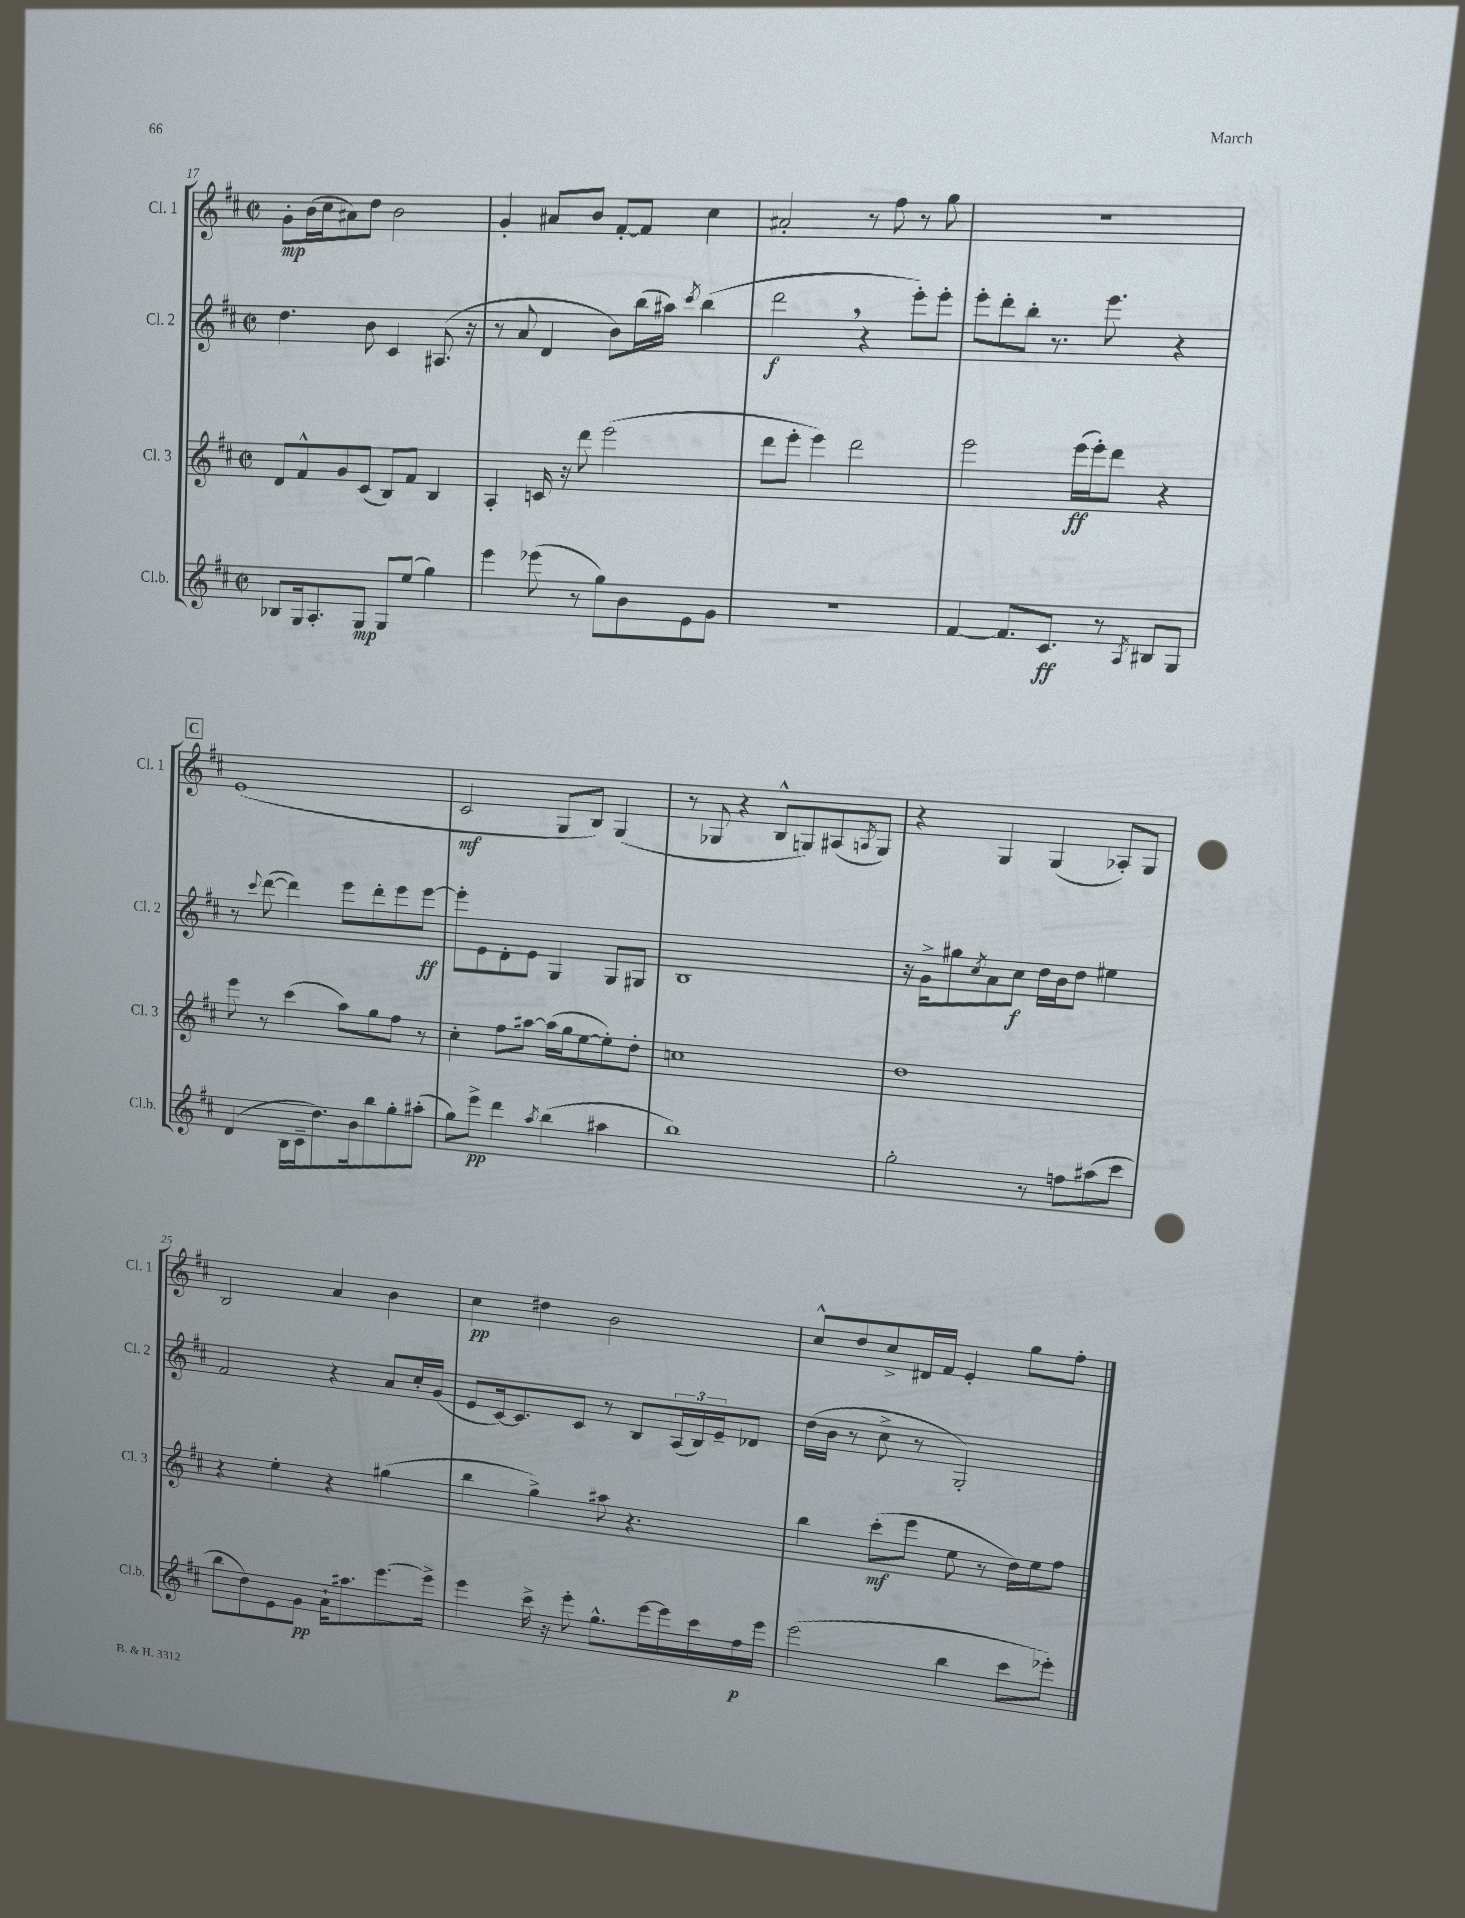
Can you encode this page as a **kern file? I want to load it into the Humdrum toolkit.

**kern	**kern	**kern	**kern
*staff4	*staff3	*staff2	*staff1
*clefG2	*clefG2	*clefG2	*clefG2
*k[f#c#]	*k[f#c#]	*k[f#c#]	*k[f#c#]
*M2/2	*M2/2	*M2/2	*M2/2
*met(c|)	*met(c|)	*met(c|)	*met(c|)
8B-	8d	4.dd	8g'
16G	8f#^^	.	(16b
8.A'	.	.	16cc#
.	8g	.	8a#)
8G	(8c#	8b	8dd
8G	8B)	4c#	2b
(8ee	8f#	.	.
4gg)	4B	(8.A#	.
.	.	16r	.
=	=	=	=
4eee	4A'	8r	4g'
.	.	8a	.
(8eee-	16c	4d	8a#
.	16r	.	.
8r	8ddd	.	8b
8gg)	(2eee	8b)	[8f#'
8b	.	(16bb	8f#]
.	.	16aa#)	.
.	.	8qccc#	.
8e	.	(4bb	4cc#
8g	.	.	.
=	=	=	=
1r	8ddd	2ddd	2a#'
.	8eee'	.	.
.	4eee)	.	.
.	2ddd	4r	8r
.	.	.	8ff#
.	.	8eee')	8r
.	.	8eee'	8gg
=	=	=	=
[4f#	2eee	8eee'	1r
.	.	8ddd'	.
8.f#]	.	8bb'	.
.	.	8.r	.
8.c#	.	.	.
.	(16eee	.	.
.	16eee')	8.eee	.
8r	8ddd	.	.
8qA	.	.	.
8B#	4r	4r	.
8G	.	.	.
=	=	=	=
(4d	8eee	8r	(1e
.	.	8qqccc#	.
.	8r	([8ddd	.
16B	(4ccc#	4ddd])	.
16c#~	.	.	.
8.dd)	.	.	.
.	8aa)	8eee	.
16b	.	.	.
8bb	8gg	8ddd'	.
8gg'	8ff#	8eee	.
(8aa#'	8r	[8eee	.
=	=	=	=
8gg)	4cc#'	8eee']	2c#
8eee^	.	8e	.
4ddd	8ff#	8d'	.
.	[8aa#	8e	.
8qaa	.	.	.
(4bb	(16aa#]	4G	8G
.	16gg	.	.
.	[8ee	.	8B)
4aa#	8ee'])	8G	(4G
.	8dd'	8G#	.
=	=	=	=
1bb)	1cc	1B	8r
.	.	.	8G-
.	.	.	4r
.	.	.	8B^^
.	.	.	8G)
.	.	.	(8A#
.	.	.	8qA
.	.	.	8G)
=	=	=	=
2gg'	1dd	16r	4r
.	.	16g^	.
.	.	8gg#	.
.	.	8qcc#	.
.	.	8a	4G
.	.	8cc#	.
8r	.	16dd	(4G
.	.	16b	.
8ff	.	8dd	.
(8aa#	.	4ee#	8A-')
8ccc#	.	.	8G
=	=	=	=
8bb	4r	2f#	2B
8dd)	.	.	.
8e	4ee'	.	.
8g	.	.	.
16a`	4r	4r	4a
8.aa#	.	.	.
[8.eee	(4gg#	8a	4b
.	.	16cc#'	.
16eee^]	.	(16g	.
=	=	=	=
4eee	4bb	8e	4cc#
.	.	[16c#)	.
.	.	8.c#]	.
16ccc#^	4gg^)	.	4dd#
16r	.	.	.
8eee'	.	8c#	.
8.gg^^	8aa#	8r	2b
.	4.r	8B	.
[16eee	.	.	.
16eee]	.	(24A	.
.	.	24B)	.
16ccc#	.	.	.
.	.	24e~	.
16ff#	.	8d-	.
16eee	.	.	.
=	=	=	=
(2eee	4bb	(16dd	8cc#^^
.	.	16b	.
.	.	8r	8dd
.	(8ccc#'	8cc#^	8cc#^
.	8eee	8r	16d#
.	.	.	16f#
4bb	8ee	2G')	4e'
.	8r	.	.
8ccc#	16dd)	.	8gg
.	16ee	.	.
8eee-')	8ff#	.	8ff#'
==	==	==	==
*-	*-	*-	*-
